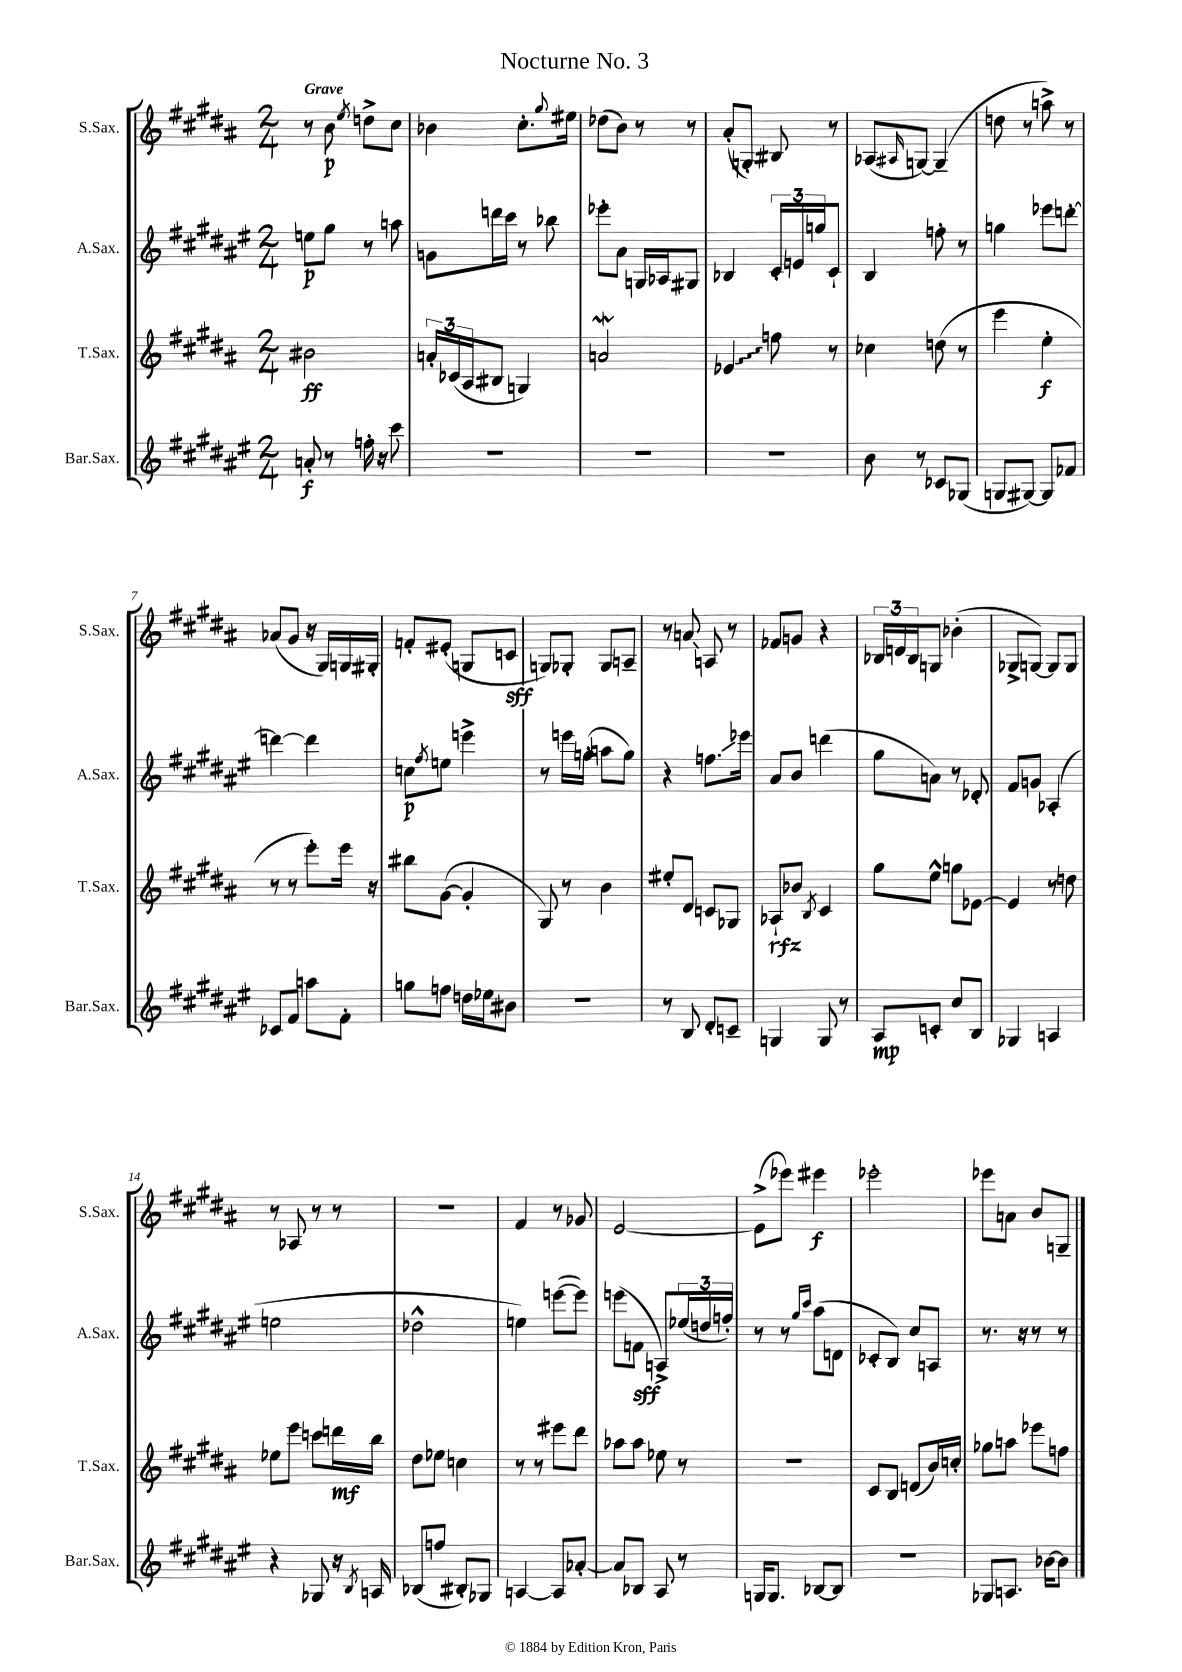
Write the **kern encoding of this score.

**kern	**kern	**kern	**kern
*staff4	*staff3	*staff2	*staff1
*clefG2	*clefG2	*clefG2	*clefG2
*k[f#c#g#d#a#e#]	*k[f#c#g#d#a#]	*k[f#c#g#d#a#e#]	*k[f#c#g#d#a#]
*M2/4	*M2/4	*M2/4	*M2/4
8a'	2b#	8ee	8r
8r	.	8gg#	8b
.	.	.	8qee
16ff'	.	8r	8dd^
16r	.	.	.
8ccc#	.	8aa	8cc#
=	=	=	=
2r	24a'	8g	4b-
.	(24c-	.	.
.	24A#	.	.
.	8B#	16ddd	.
.	.	16ccc#	.
.	4G)	8r	8.cc#'
.	.	8bb-	.
.	.	.	8qqgg#
.	.	.	16ee#
=	=	=	=
2r	2a	8eee-'	(8dd-
.	.	8a#	8b)
.	.	16G	8r
.	.	16A-	.
.	.	8G#	8r
=	=	=	=
2r	4e-	4B-	(8a#'
.	.	.	8G')
.	8ff	24c#'	8B#
.	.	24e	.
.	.	24gg	.
.	8r	8c#`	8r
=	=	=	=
8b	4cc-	4B	(8A-
.	.	.	16qqA#
8r	.	.	[8G)
8c-	(8dd	8ff'	(4G~]
(8G-	8r	8r	.
=	=	=	=
8G	4eee	4gg	8dd
[8G#)	.	.	8r
8G#]	4ee'	8eee-	8aa^)
8f-	.	[8ddd'	8r
=	=	=	=
8c-	8r	4ddd_	(8a-
8f#	8r	.	8g#
8aa	8eee')	4ddd]	16r
.	.	.	16G#)
8f#'	16eee	.	16G
.	16r	.	16G#'
=	=	=	=
8gg	8bb#	8cc	8f'
.	.	8qff#	.
8ff	([8g#	8ee	(8e#'
16dd	4g#']	4eee^	8G
16ee-	.	.	.
8b#	.	.	8c
=	=	=	=
2r	8G#)	8r	8G)
.	8r	16eee	8G-'
.	.	(16gg'	.
.	4b	8aa	8G-
.	.	8gg)	8A~
=	=	=	=
8r	8ee#'	4r	8r
8B	8d#	.	8a
8d#'	8c	8.ff	8A
8c~	8G-	.	8r
.	.	16eee-	.
=	=	=	=
4G	8A-`	8a#	8f-
.	8b-	8b	8g
.	8qB	.	.
8G	4c#	(4ddd	4r
8r	.	.	.
=	=	=	=
8A#	8gg#	8gg#	24B-
.	.	.	24d
.	.	.	24B-
8c'	8ee^^	8a)	8G
8cc#	8gg	8r	(4b-'
8B	[8e-	8d-'	.
=	=	=	=
4G-	4e-]	8f#	8G-^
.	.	8g	[8G)
4A	8r	(4A-'	8G]
.	8dd	.	8G
=	=	=	=
4r	8ee-	2ee	8r
.	8eee	.	8A-
8G-	8ccc	.	8r
16r	16ddd	.	8r
8qB	.	.	.
16A	16bb	.	.
=	=	=	=
(8B-	8dd#	2dd-^^	2r
8ff	8ee-	.	.
8B#')	4cc	.	.
8G-	.	.	.
=	=	=	=
[4A	8r	4ee)	4f#
.	8r	.	.
8A]	8eee#	([8eee	8r
[8a-'	8ddd#	8eee])	8g-
=	=	=	=
8a-]	8aa-	(8eee	[2e
8B-	8aa-	8f	.
8A#	8ee-	8A^)	.
8r	8r	(24ee-	.
.	.	24dd	.
.	.	24ff')	.
=	=	=	=
16G	2r	8r	(8e^]
8.G	.	.	.
.	.	8r	8eee-)
.	.	16qqgg#	.
.	.	16qqccc#	.
[8B-	.	(8aa#	4eee#
8B-]	.	8d	.
=	=	=	=
2r	8c#	8c-'	2eee-'
.	8B	8B)	.
.	(8d	8cc#	.
.	16b)	8A	.
.	16cc'	.	.
=	=	=	=
8G-	8gg-	8.r	8eee-
8.A	8aa	.	8a
.	.	16r	.
.	8eee-	8r	8b
[16b-	.	.	.
8b-]	8ff	8r	8G~
==	==	==	==
*-	*-	*-	*-
